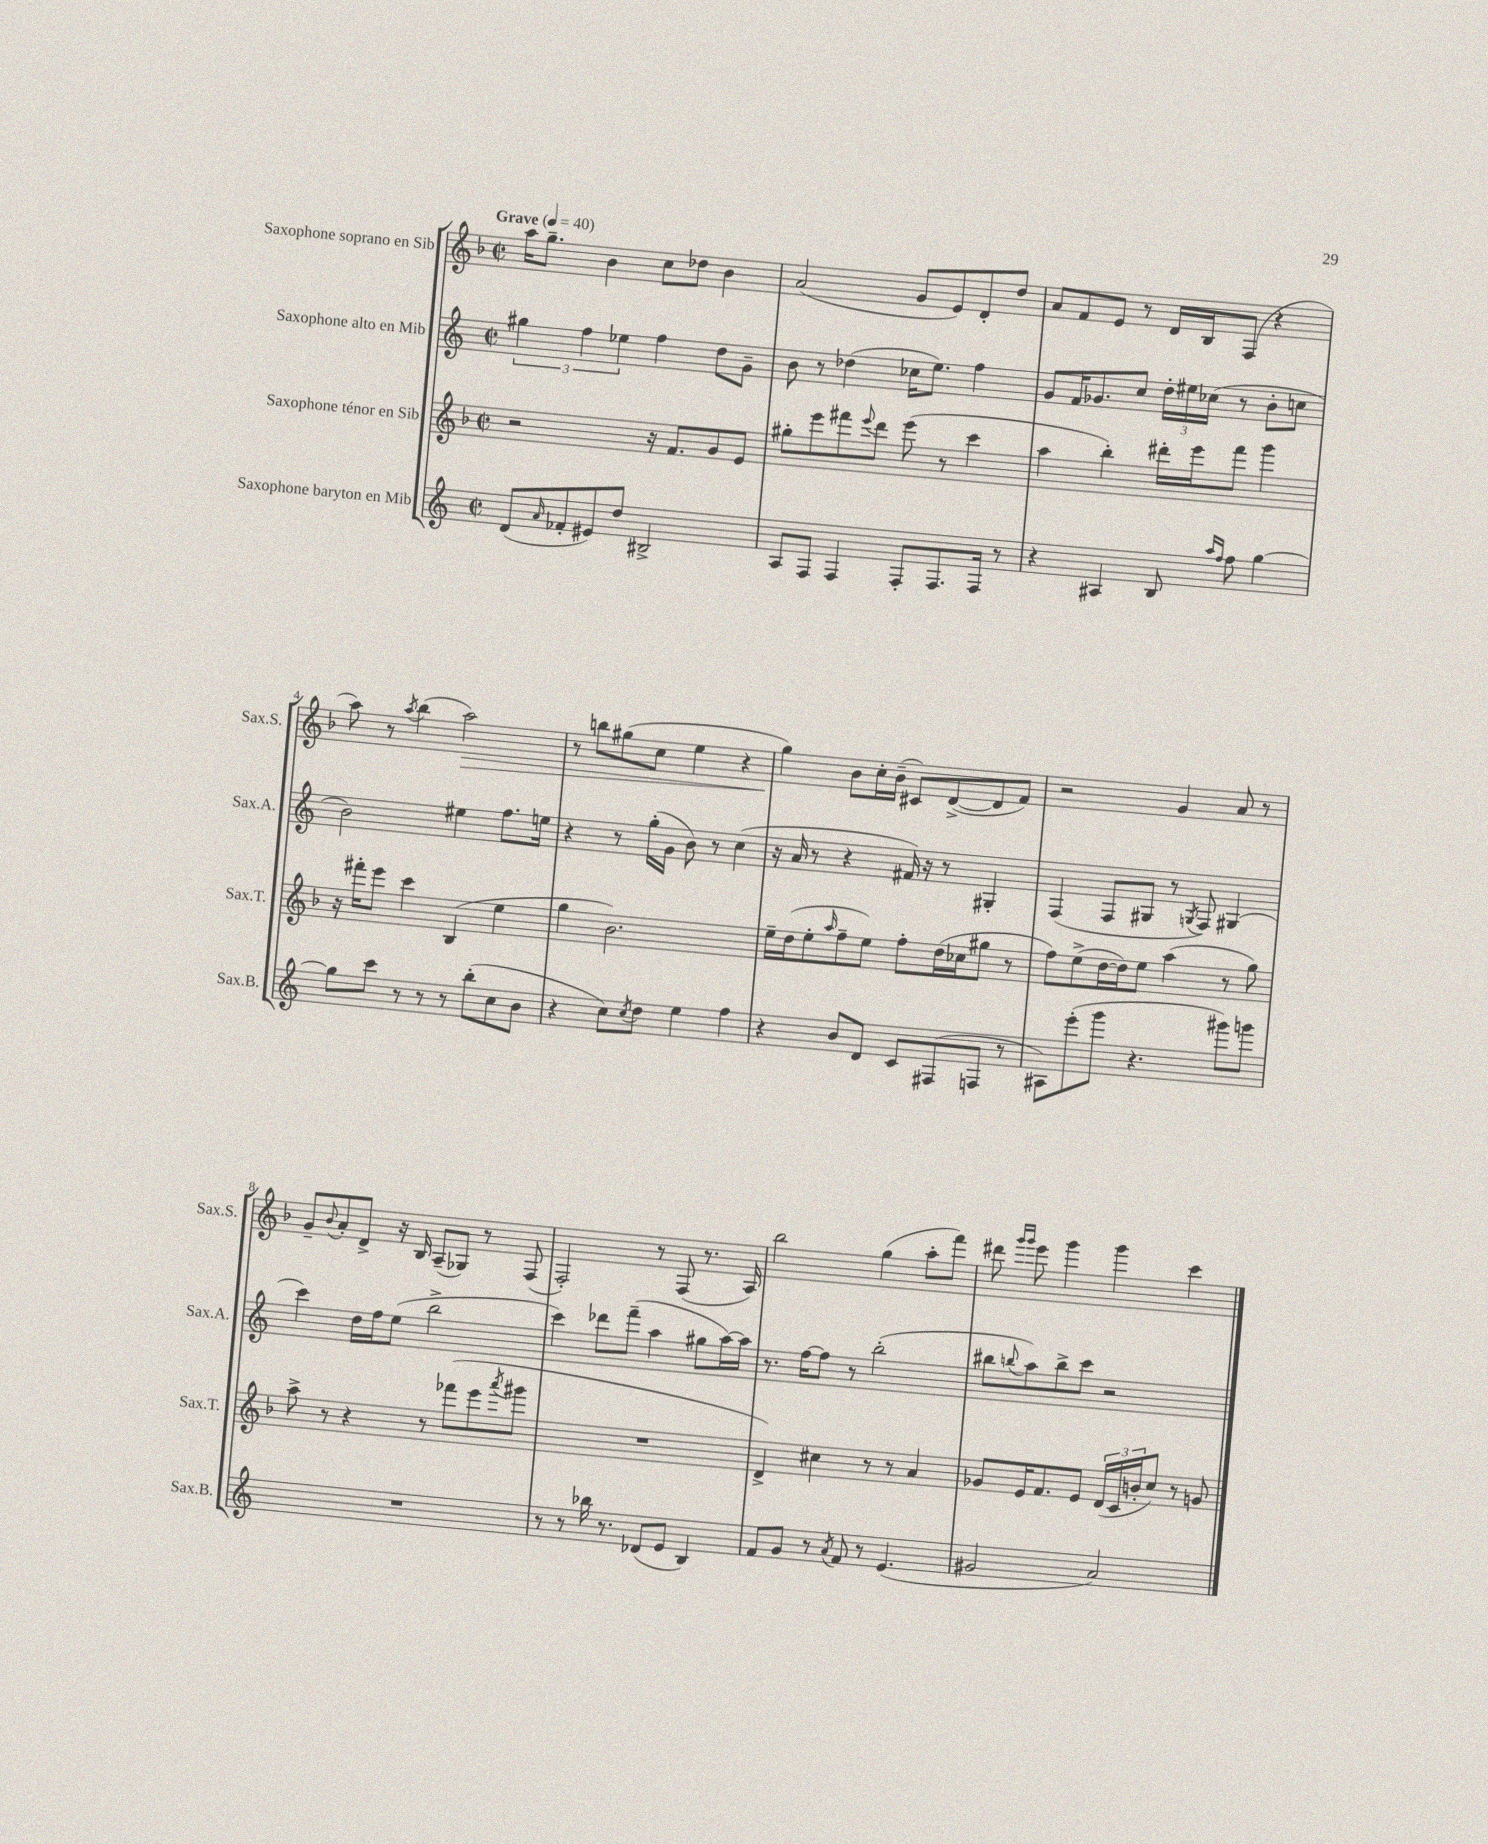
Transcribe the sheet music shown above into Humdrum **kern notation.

**kern	**kern	**kern	**kern
*staff4	*staff3	*staff2	*staff1
*clefG2	*clefG2	*clefG2	*clefG2
*k[]	*k[b-]	*k[]	*k[b-]
*M2/2	*M2/2	*M2/2	*M2/2
*met(c|)	*met(c|)	*met(c|)	*met(c|)
*MM40	*MM40	*MM40	*MM40
(8d	2r	6gg#	16aa
.	.	.	8.gg~
16qqa	.	.	.
8f-'	.	.	.
.	.	6ff	.
8e#)	.	.	4b-
.	.	6ee-	.
8dd	.	.	.
2B#^	16r	4ff	8cc
.	8.f	.	.
.	.	.	8dd-
.	8g	8dd	4b-
.	8e	8g~	.
=	=	=	=
8A	8gg#'	8b	(2a
8F	8eee	8r	.
4F	8fff#	(4dd-	.
.	8qqeee	.	.
.	8ddd	.	.
8F'	(8eee	16cc-	8g
.	.	8.ee)	.
8.F	8r	.	8e)
.	4ccc	4ff	8d'
16F	.	.	.
8r	.	.	8dd
=	=	=	=
4r	4aa	8g	8a
.	.	16f	8f
.	.	8.g-	.
4A#	4bb-')	.	8e
.	.	8cc	8r
8B	16ddd#'	24dd'	16d
.	.	24ee#	.
.	16eee	.	16B-
.	.	(24cc-	.
16qqaa	.	.	.
16qqff	.	.	.
8ff	8fff	8r	(8F
[4gg	4ggg	8b'	4r
.	.	8cc	.
=	=	=	=
8gg]	16r	2b)	8aa)
.	16fff#'	.	.
8ccc	8eee	.	8r
.	.	.	8qaa
8r	4ccc	.	(4bb-
8r	.	.	.
8r	(4B-	4ee#	2aa)
(8bb'	.	.	.
8cc	4ee	8.ff	.
8b	.	.	.
.	.	16ee	.
=	=	=	=
4r	4gg	4r	8r
.	.	.	8bb
8cc)	2.b-)	8r	(8gg#
8qcc	.	.	.
8dd	.	(16gg'	8cc
.	.	16g	.
4ee	.	8b)	4ee
.	.	8r	.
4ff	.	(4cc	4r
=	=	=	=
4r	16ee~	16r	4gg)
.	(16dd	16a	.
.	8ee'	8r	.
.	16qqaa	.	.
8b	8ff~	4r	8b-
8d	8ee)	.	16cc'
.	.	.	(16b-~
8c	8ff'	16f#)	8c#)
.	.	16r	.
(8F#	(16dd	8r	([8d^
.	16cc-	.	.
8F	8gg#	4G#'	8d]
8r	8r	.	8f)
=	=	=	=
8A#)	8ff)	(4F	2r
(8eee'	(8ee^	.	.
8ggg	[16dd	8F	.
.	16dd])	.	.
4.r	8ee	8G#	.
.	(4aa	8r	4g
.	.	8qG	.
.	.	8F)	.
8ggg#)	8r	(4G#	8a
8ggg	8gg)	.	8r
=	=	=	=
1r	8aa^	4ccc)	8g~
.	.	.	8qqb-
.	8r	.	8a'
.	4r	16dd	8d^
.	.	16ff	.
.	.	(8ee	16r
.	.	.	16B-
.	8r	2bb^	(8A~
.	(8fff-	.	8G-)
.	8eee	.	8r
.	8qaaa	.	.
.	8ggg#	.	(8F
=	=	=	=
8r	1r	4ccc)	2F')
8r	.	.	.
16bb-	.	8ddd-	.
8.r	.	.	.
.	.	(8fff~	.
(8d-	.	4aa	8r
8e	.	.	(8F
4B)	.	8gg#	8.r
.	.	[16aa)	.
.	.	16aa]	16A)
=	=	=	=
8f	4d^)	8.r	2bb-
8g	.	.	.
.	.	[16ff	.
8r	4cc#	8ff]	.
8qa	.	.	.
8f	.	8r	.
8r	8r	(2bb'	(4gg
(4.e	8r	.	.
.	4a	.	8aa'
.	.	.	8fff)
=	=	=	=
2g#	8g-	8bb#	8ddd#
.	.	.	16qqggg
.	.	8qqbb	16qqggg
.	16e	8aa)	8eee
.	8.f	.	.
.	.	8bb^	4ggg
.	8e	8ccc	.
2a)	(24d	2r	4ggg
.	24c	.	.
.	24b'	.	.
.	8cc)	.	.
.	8r	.	4ccc
.	8g	.	.
==	==	==	==
*-	*-	*-	*-
